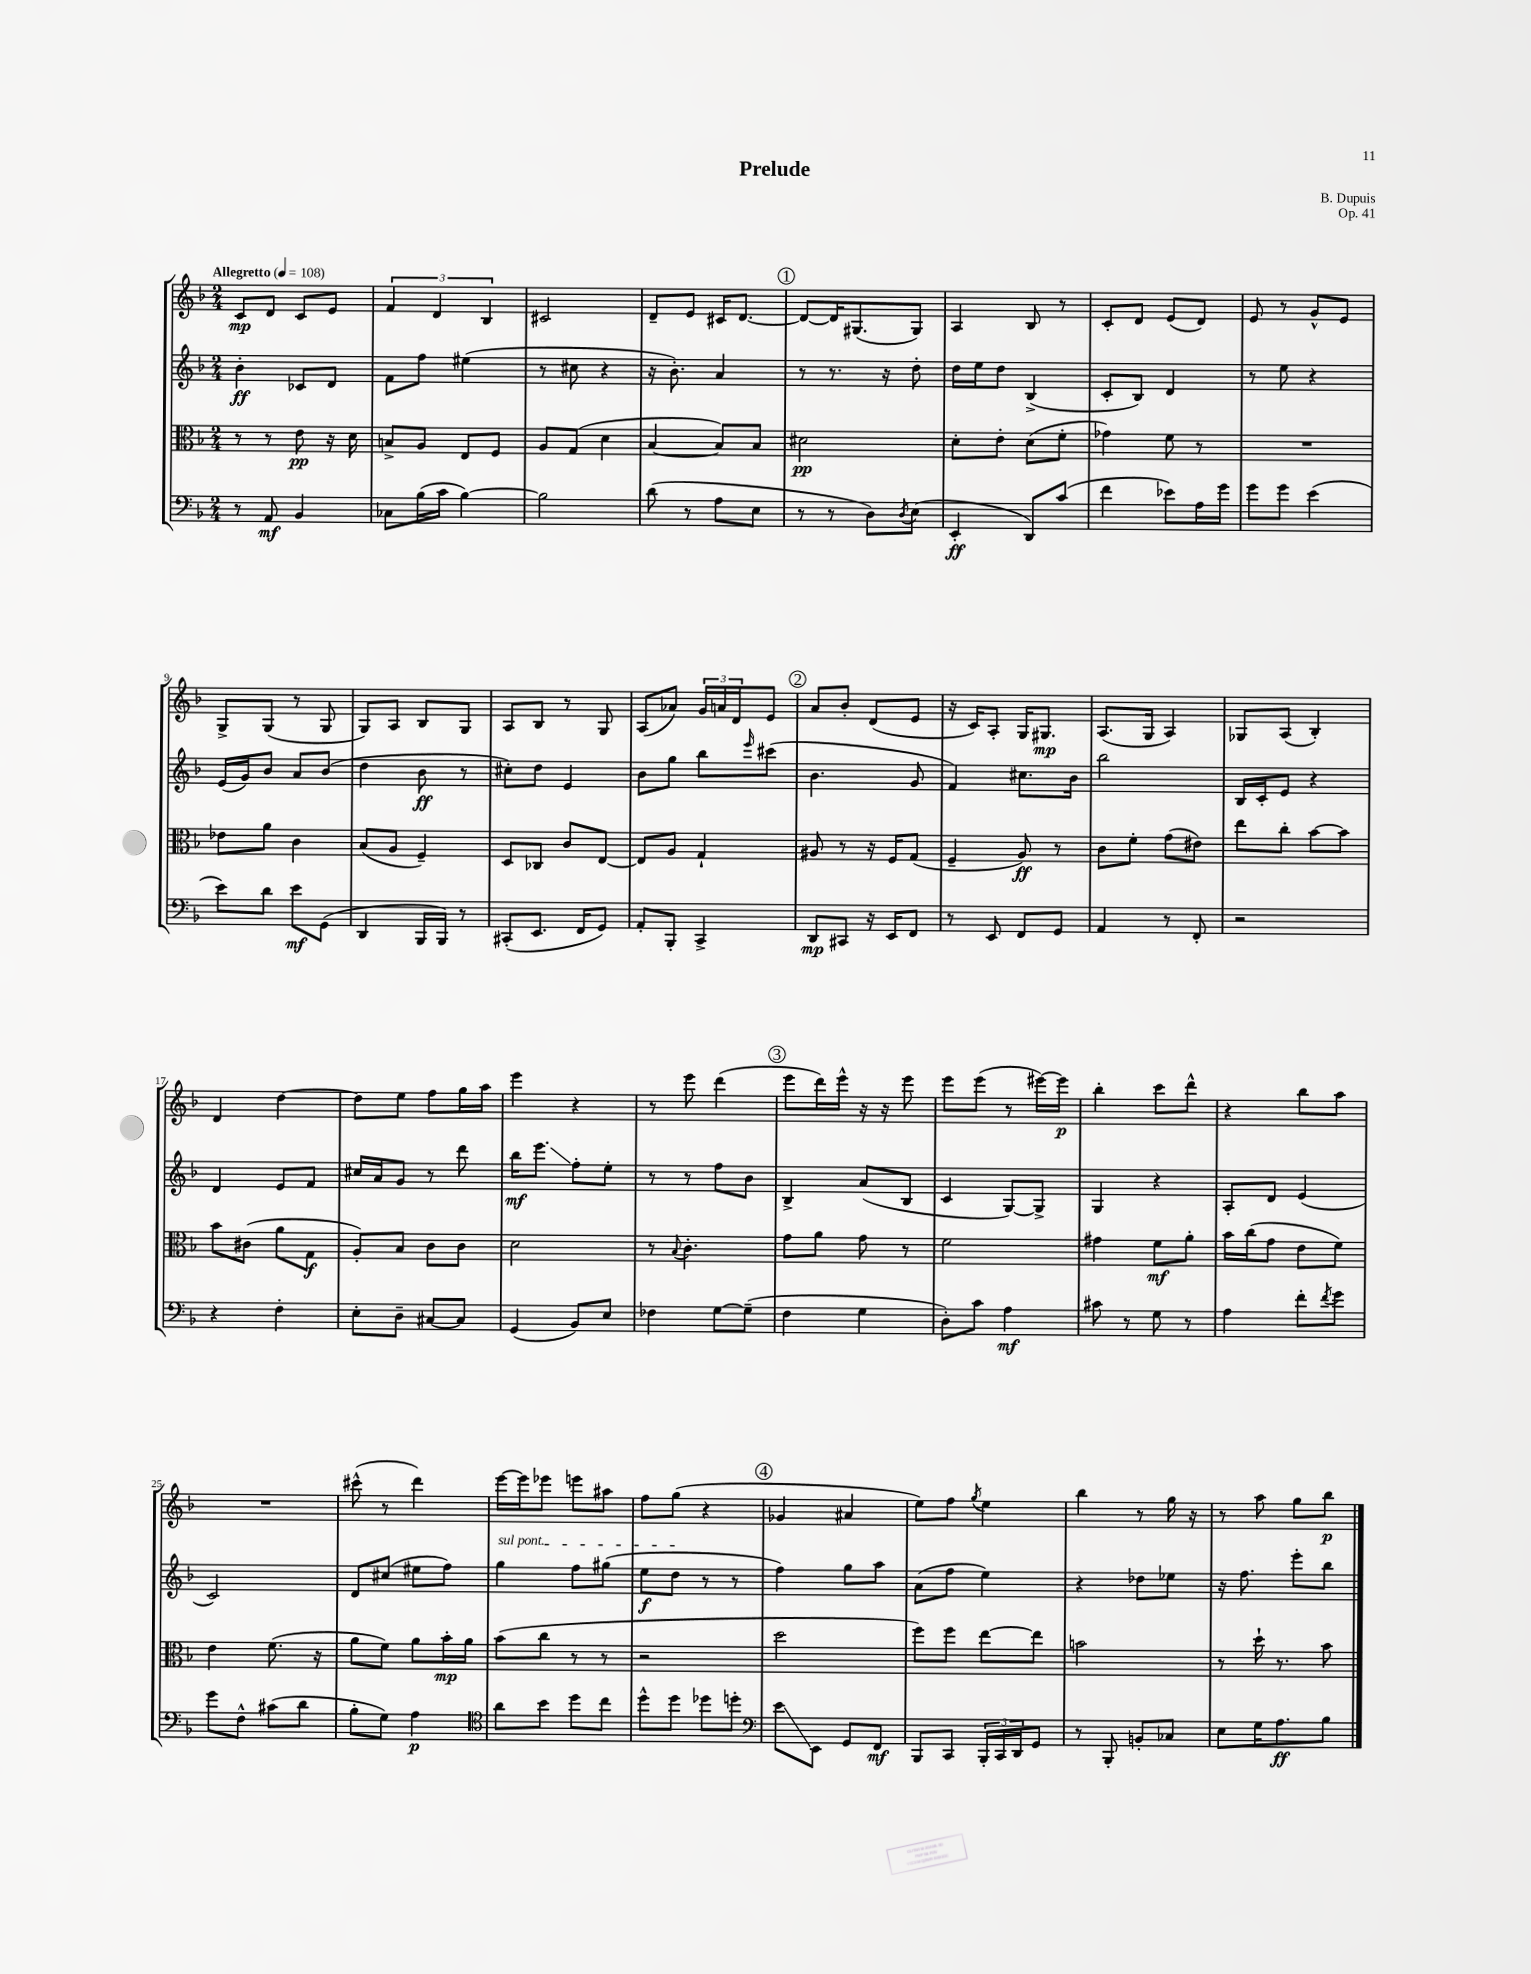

**kern	**kern	**kern	**kern
*staff4	*staff3	*staff2	*staff1
*clefF4	*clefC3	*clefG2	*clefG2
*k[b-]	*k[b-]	*k[b-]	*k[b-]
*M2/4	*M2/4	*M2/4	*M2/4
*MM108	*MM108	*MM108	*MM108
8r	8r	4b-'\	8c/L
8AA/	8r	.	8d/J
4BB-/	8e\	8c-/L	8c/L
.	16r	8d/J	8e/J
.	16d\	.	.
=	=	=	=
8C-\L	8B^/L	8f\L	6f/
(16B-\L	8A/J	8ff\J	.
.	.	.	6d/
16c\JJ	.	.	.
[4B-\)	8E/L	(4ee#\	.
.	.	.	6B-/
.	8F/J	.	.
=	=	=	=
2B-\]	8A/L	8r	2c#/
.	(8G/J	8cc#\	.
.	4d\	4r	.
=	=	=	=
(8d\	[4B-/	16r	8d~/L
.	.	8.b-'\)	.
8r	.	.	8e/J
8A\L	8B-/]L)	4a/	16c#/LK
.	.	.	[8.d/J
8E\J	8B-/J	.	.
=	=	=	=
8r	2d#\	8r	8d/_L
8r	.	8.r	16d/]K
.	.	.	(8.G#/
8D\L)	.	.	.
.	.	16r	.
8qD/	.	.	.
(8E\J	.	8dd'\	8G#/J)
=	=	=	=
4EE'/	8d'\L	16dd\LL	4A/
.	.	16ee\J	.
.	8e'\J	8dd\J	.
8DD/L)	(8d\L	(4B-^/	8B-/
(8c/J	8f'\J	.	8r
=	=	=	=
4f\	4g-\)	8c'/L	8c'/L
.	.	8B-/J)	8d/J
8e-\L)	8f\	4d/	(8e/L
16A\L	8r	.	8d/J)
16g\JJ	.	.	.
=	=	=	=
8g\L	2r	8r	8e/
8g\J	.	8ee\	8r
(4e\	.	4r	8g^^/L
.	.	.	8e/J
=	=	=	=
8e\L)	8e-\L	(16e/LL	8G^/L
.	.	16g/J)	.
8d\J	8a\J	8b-/J	(8G/J
8e\L	4c\	8a/L	8r
(8GG\J	.	(8b-/J	8G/
=	=	=	=
4DD/	(8B-/L	4dd\	8G/L)
.	8A/J	.	8A/J
16BBB-/LL	4F~/)	8b-\	8B-/L
16BBB-/JJ)	.	.	.
8r	.	8r	8G/J
=	=	=	=
(8CC#'/L	8D/L	8cc#'\L)	8A/L
8.EE/J	8C-/J	8dd\J	8B-/J
.	8c/L	4e/	8r
16FF/LK	.	.	.
8GG/J)	[8E/J	.	8G/
=	=	=	=
8AA'/L	8E/]L	8b-\L	(8A/L
8BBB-'/J	8A/J	8gg\J	8a-/J)
4CC^/	4G`/	8bb-\L	24g/LL
.	.	.	24a/
.	.	.	24d/J
.	.	16qqeee/	.
.	.	(8ccc#\J	8e/J
=	=	=	=
8DD/L	8A#/	4.b-\	8a/L
8CC#/J	8r	.	8b-'/J
16r	16r	.	(8d/L
16EE/LK	16F/LK	.	.
8FF/J	(8G/J	8g/	8e/J
=	=	=	=
8r	4F~/	4f/)	16r
.	.	.	16c/LK)
8EE/	.	.	8A'/J
8FF/L	8A/)	8.cc#\L	16G/LK
.	.	.	8.G#/J
8GG/J	8r	.	.
.	.	16b-\Jk	.
=	=	=	=
4AA/	8c\L	2bb-\	(8.A/L
.	8f'\J	.	.
.	.	.	16G/Jk
8r	(8g\L	.	4A/)
8FF'/	8e#\J)	.	.
=	=	=	=
2r	8ee\L	16B-/LL	8G-/L
.	.	16c'/J	.
.	8cc'\J	8e/J	(8A/J
.	[8b-\L	4r	4B-'/)
.	8b-\]J	.	.
=	=	=	=
4r	8b-\L	4d/	4d/
.	(8c#\J	.	.
4F'\	8a\L	8e/L	[4dd\
.	8G\J	8f/J	.
=	=	=	=
8E'\L	8A'/L)	16cc#/LL	8dd\]L
.	.	16a/J	.
8D~\J	8B-/J	8g/J	8ee\J
[8C#/L	8c\L	8r	8ff\L
8C#/]J	8c\J	8ddd\	16gg\L
.	.	.	16aa\JJ
=	=	=	=
(4GG/	2d\	16bb-\LK	4eee\
.	.	8.eee\J	.
8BB-/L)	.	8ff'\L	4r
8E/J	.	8ee'\J	.
=	=	=	=
4F-\	8r	8r	8r
.	8qqB-/	.	.
.	4.c'\	8r	8eee\
[8G\L	.	8ff\L	(4ddd\
(8G~\]J	.	8b-\J	.
=	=	=	=
4F\	8g\L	4B-^/	8eee\L
.	8a\J	.	16ddd\L)
.	.	.	16eee^^\JJ
4G\	8g\	(8a/L	16r
.	.	.	16r
.	8r	8B-/J	8eee\
=	=	=	=
8D'\L)	2f\	4c/	8eee\L
8c\J	.	.	(8eee\J
4A\	.	[8G/L)	8r
.	.	8G^/]J	[16eee#\LL)
.	.	.	16eee#\]JJ
=	=	=	=
8c#\	4g#\	4G/	4bb-'\
8r	.	.	.
8G\	8f\L	4r	8ccc\L
8r	8a'\J	.	8ddd^^\J
=	=	=	=
4A\	16b-\LL	8A'/L	4r
.	(16cc\J	.	.
.	8g\J	8d/J	.
8f'\L	8e\L	(4e/	8bb-\L
8qf/	.	.	.
8g\J	8f\J)	.	8aa\J
=	=	=	=
8g\L	4e\	2c/)	2r
8F^^\J	.	.	.
(8c#\L	(8.f\	.	.
8d\J	.	.	.
.	16r	.	.
=	=	=	=
8B-'\L	8a\L	8d/L	(8ccc#^^\
8G\J)	8f\J)	(8cc#/J	8r
4A\	8a\L	8ee#\L	4ddd\)
.	16b-'\L	8ff\J)	.
.	16a\JJ	.	.
=	=	=	=
*clefC4	*	*	*
8a\L	(8b-\L	4gg\	[16eee\LL
.	.	.	16eee\]J
8b-\J	8cc\J	.	8eee-\J
8dd\L	8r	8ff\L	8eee\L
8cc\J	8r	(8gg#\J	8aa#\J
=	=	=	=
8dd^^\L	2r	8ee\L	8ff\L
8dd\J	.	8dd\J	(8gg\J
8dd-\L	.	8r	4r
8dd'\J	.	8r	.
=	=	=	=
*clefF4	*	*	*
8e\L	2dd\	4ff\)	4g-/
8EE\J	.	.	.
8GG/L	.	8gg\L	4a#/
8FF/J	.	8aa\J	.
=	=	=	=
8BBB-/L	8ff\L)	(8a\L	8ee\L)
8CC/J	8ff\J	8ff\J	8ff\J
.	.	.	8qgg/
24BBB-'/LL	[8ee\L	4ee\)	4ee\
24CC/	.	.	.
24DD/J	.	.	.
8GG/J	8ee\]J	.	.
=	=	=	=
8r	2b\	4r	4bb-\
8BBB-'/	.	.	.
8BB'/L	.	8dd-\L	8r
8C-/J	.	8ee-\J	16gg\
.	.	.	16r
=	=	=	=
8E\L	8r	16r	8r
.	.	8.ff\	.
16G\K	16dd`\	.	8aa\
8.A\	8.r	.	.
.	.	8eee'\L	8gg\L
8B-\J	8b-\	8bb-\J	8bb-\J
==	==	==	==
*-	*-	*-	*-
